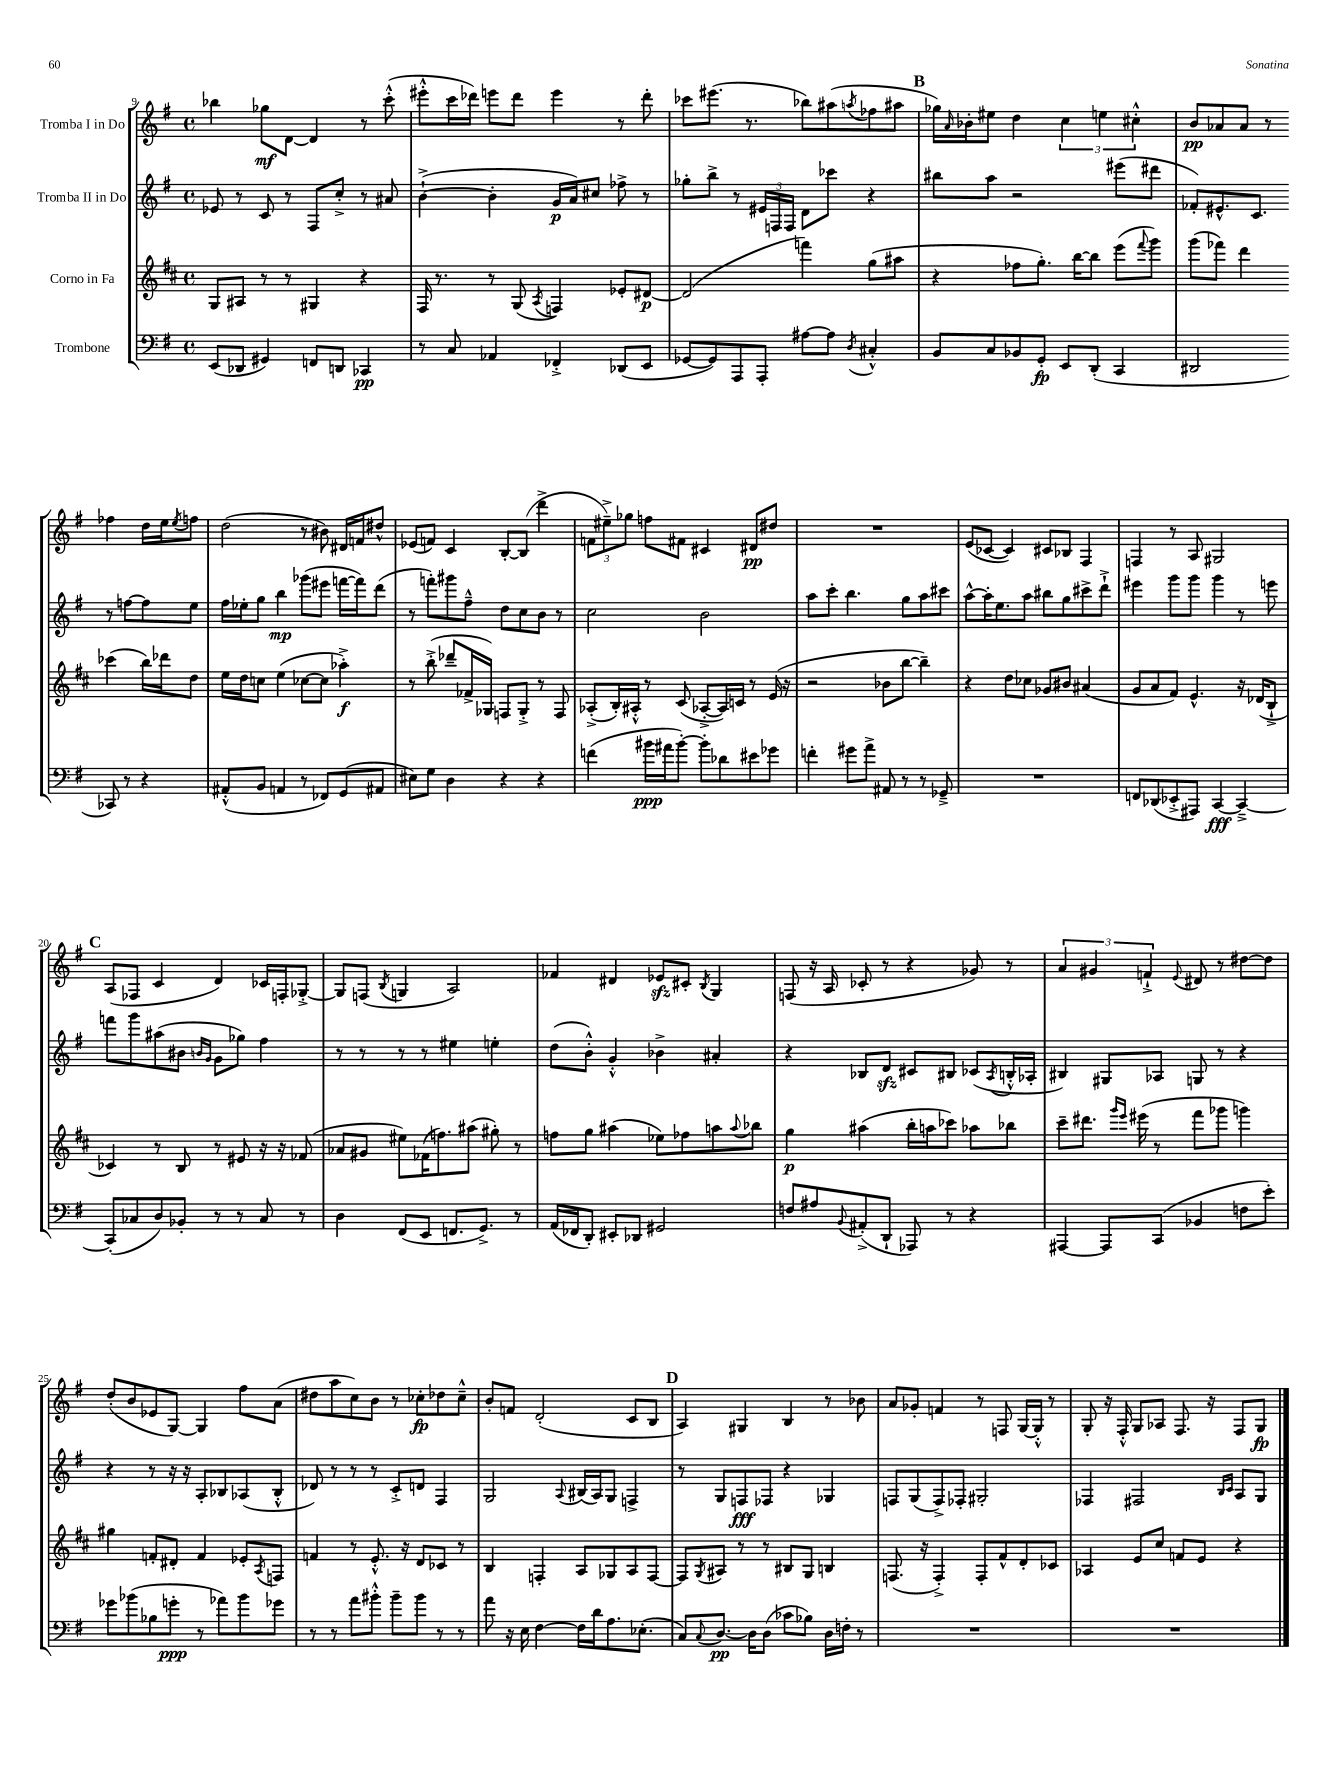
<<
\new StaffGroup <<
\new Staff = "s0" \with { instrumentName = "Tromba I in Do" } {
    \clef treble \key g \major \defaultTimeSignature \time 4/4
    bes''4 ges''8\mf d'8~ d'4 r8 c'''8-.-^( |
    eis'''8-.-^ c'''16 des'''16) e'''8 des'''8 e'''4 r8 des'''8-. |
    ces'''8 eis'''8.( r8. bes''8) ais''8( \acciaccatura { a''8 } fes''8 ais''8 |
    \mark \markup { \bold "B" } ges''16) \grace { a'16 } bes'16-. eis''8 d''4 \tuplet 3/2 { c''4 e''4 cis''4-.-^ } |
    b'8\pp aes'8 aes'8 r8 fes''4 d''16 e''16 \acciaccatura { e''8 } f''8 |
    d''2( r8 bis'8) dis'16 f'16 dis''8-^ |
    ees'8( f'8) c'4 b8~-. b8( d'''4-> |
    \tuplet 3/2 { f'8 eis''8--->) ges''8 } f''8 fis'8 cis'4 dis'8\pp dis''8 |
    R1 |
    e'8( ces'8~ ces'4) cis'8 bes8 fis4 |
    f4 r8 a8 gis2 |
    \mark \markup { \bold "C" } a8( fes8 c'4 d'4) ces'16 f16-. ges8~-.-> |
    ges8 f8( \acciaccatura { b8 } g4 a2) |
    fes'4 dis'4 ees'8\sfz cis'8-. \acciaccatura { b8 } g4 |
    f8( r16 a16 ces'8-. r8 r4 ges'8) r8 |
    \tuplet 3/2 { a'4 gis'4 f'4-!-> } \appoggiatura { e'8 } dis'8 r8 dis''8~ dis''8 |
    d''8-.( b'8 ees'8 g8~) g4 fis''8 a'8( |
    dis''8 a''8 c''8) b'8 r8 ces''8-.\fp des''8 ces''8---^ |
    b'8-. f'8 d'2-.( c'8 b8 |
    \mark \markup { \bold "D" } a4) gis4 b4 r8 bes'8 |
    a'8 ges'8-. f'4 r8 f8 g16~ g16-.-^ r8 |
    g8-. r16 fis16-.-^ g8 aes8 fis8. r16 fis8 g8\fp \bar "|." |
}
\new Staff = "s1" \with { instrumentName = "Tromba II in Do" } {
    \clef treble \key g \major \defaultTimeSignature \time 4/4
    ees'8 r8 c'8 r8 fis8 c''8-.-> r8 ais'8 |
    b'4~-!->( b'4-. g'16\p a'16) cis''8 fes''8-> r8 |
    ges''8-. b''8-> r8 \tuplet 3/2 { eis'16 f16 f16 } d'8 ces'''8 r4 |
    \mark \markup { \bold "B" } bis''8 a''8 r2 eis'''8( dis'''8 |
    fes'8-.) eis'8.-^ c'8. r8 f''8~ f''8 e''8 |
    fis''16 ees''16-. g''8 b''4\mp ges'''8( eis'''8 f'''16~ f'''16) d'''8( |
    r8 f'''8-.) gis'''8 fis''8---^ d''8 c''8 b'8 r8 |
    c''2 b'2 |
    a''8 c'''8-. b''4. g''8 a''8 cis'''8 |
    a''8~-^ a''16-. e''8. a''8 bis''8 g''8 cis'''8-> d'''8-!-> |
    eis'''4 g'''8 g'''8 g'''4 r8 e'''8 |
    \mark \markup { \bold "C" } f'''8 g'''8 ais''8( bis'8 \grace { b'16 g'16 } g'8 ges''8) fis''4 |
    r8 r8 r8 r8 eis''4 e''4-. |
    d''8( b'8-.-^) g'4-.-^ bes'4-> ais'4-. |
    r4 bes8 d'8\sfz cis'8 bis8 ces'8( \acciaccatura { a8 } b16-.-^ aes16-. |
    bis4) gis8 aes8 g8 r8 r4 |
    r4 r8 r16 r16 a8-. bes8 aes8( bes8-.-^ |
    des'8) r8 r8 r8 c'8-.-> d'8 fis4 |
    g2 \appoggiatura { a8 } bis16( a16) g8 f4-> |
    \mark \markup { \bold "D" } r8 g8 f8\fff fes8 r4 ges4 |
    f8 g8( f8->) fes8-. gis2-. |
    fes4 fis2 \grace { b16 c'16 } a8 g8 \bar "|." |
}
\new Staff = "s2" \with { instrumentName = "Corno in Fa" } {
    \clef treble \key d \major \defaultTimeSignature \time 4/4
    g8 ais8 r8 r8 gis4 r4 |
    fis16 r8. r8 g8( \acciaccatura { a8 } f4) ees'8-. dis'8~\p |
    dis'2( f'''4) g''8( ais''8 |
    \mark \markup { \bold "B" } r4 fes''8 g''8.-.) b''16~ b''8 e'''8( \appoggiatura { fis'''8 } g'''8) |
    g'''8( fes'''8) d'''4 ces'''4( b''16) des'''16 d''8 |
    e''16 d''16 c''8 e''4( ces''8~ ces''8 aes''4-.->\f) |
    r8 b''8-.->( des'''8-- fes'16-> ges16) f8 ges8-.-> r8 f8 |
    aes8-.->( b16-.) ais16-.-^ r8 cis'8( aes8~-.-> aes16) c'16 r8 e'16( r16 |
    r2 bes'8 b''8~ b''4--) |
    r4 d''8 ces''8 ges'8 bis'8 ais'4( |
    g'8 a'8 fis'8) e'4.-^ r16 des'16( b8-!-> |
    \mark \markup { \bold "C" } ces'4) r8 b8 r8 eis'8 r16 r16 fes'8( |
    aes'8 gis'8 eis''8) fes'16( f''8.) ais''8( gis''8-.) r8 |
    f''8 g''8 ais''4( ees''8) fes''8 a''8 \appoggiatura { a''8 } bes''8 |
    g''4\p ais''4( b''16-. a''16 ces'''8) aes''8 bes''8 |
    cis'''8-- dis'''8. \grace { g'''16 e'''16 } eis'''16( r8 fis'''8 ges'''8 g'''4) |
    gis''4 f'8-. dis'8-. f'4 ees'8-. \acciaccatura { a8 } f8 |
    f'4 r8 e'8.-.-^ r16 d'8 ces'8 r8 |
    b4 f4-. a8 ges8 a8 f8~ |
    \mark \markup { \bold "D" } f8 \acciaccatura { g8 } ais8 r8 r8 bis8 g8 b4 |
    f8.( r16 f4-.->) f8-. fis'8-^ d'8-. ces'8 |
    aes4 e'8 cis''8 f'8 e'8 r4 \bar "|." |
}
\new Staff = "s3" \with { instrumentName = "Trombone" } {
    \clef bass \key g \major \defaultTimeSignature \time 4/4
    e,8( des,8 gis,4) f,8 d,8 ces,4\pp |
    r8 c8 aes,4 fes,4-.-> des,8( e,8 |
    ges,8~ ges,8) a,,8 a,,8-. ais8~ ais8 \acciaccatura { d8 } cis4-.-^ |
    \mark \markup { \bold "B" } b,8 c8 bes,8 g,8-.\fp e,8 d,8-.( c,4 |
    dis,2 ces,8) r8 r4 |
    ais,8-.-^( b,8 a,4 r8 fes,8) g,8( ais,8 |
    eis8) g8 d4 r4 r4 |
    f'4( bis'16\ppp ais'16 bis'8~-.) bis'8-. des'8 eis'8 ges'8 |
    f'4-. gis'8 a'8-> ais,8 r8 r8 ges,8---> |
    R1 |
    f,8 des,8( ees,8-.-> ais,,8) c,4~\fff c,4~---> |
    \mark \markup { \bold "C" } c,8-.( ces8 d8) bes,8-. r8 r8 ces8 r8 |
    d4 fis,8( e,8 f,8. g,8.->) r8 |
    a,16( fes,16 d,8-.) eis,8-. des,8 gis,2 |
    f8 ais8 \appoggiatura { b,8 } ais,8-.->( d,8-! aes,,8) r8 r4 |
    ais,,4~ ais,,8 c,8( bes,4 f8 e'8-.) |
    ges'8 bes'8( bes8 g'8-.\ppp r8 aes'8) bes'8 ges'8 |
    r8 r8 a'8 bis'8-.-^ bis'8-- bis'8 r8 r8 |
    a'8 r16 e16 fis4~ fis16 d'16 a8. ees8.-.( |
    \mark \markup { \bold "D" } c8) \appoggiatura { c8 } d8.~\pp d16 d8( ces'8 bes8) d16 f16-. r8 |
    R1 |
    R1 \bar "|." |
}
>>
>>
\layout { \context { \Score currentBarNumber = #9 } }
